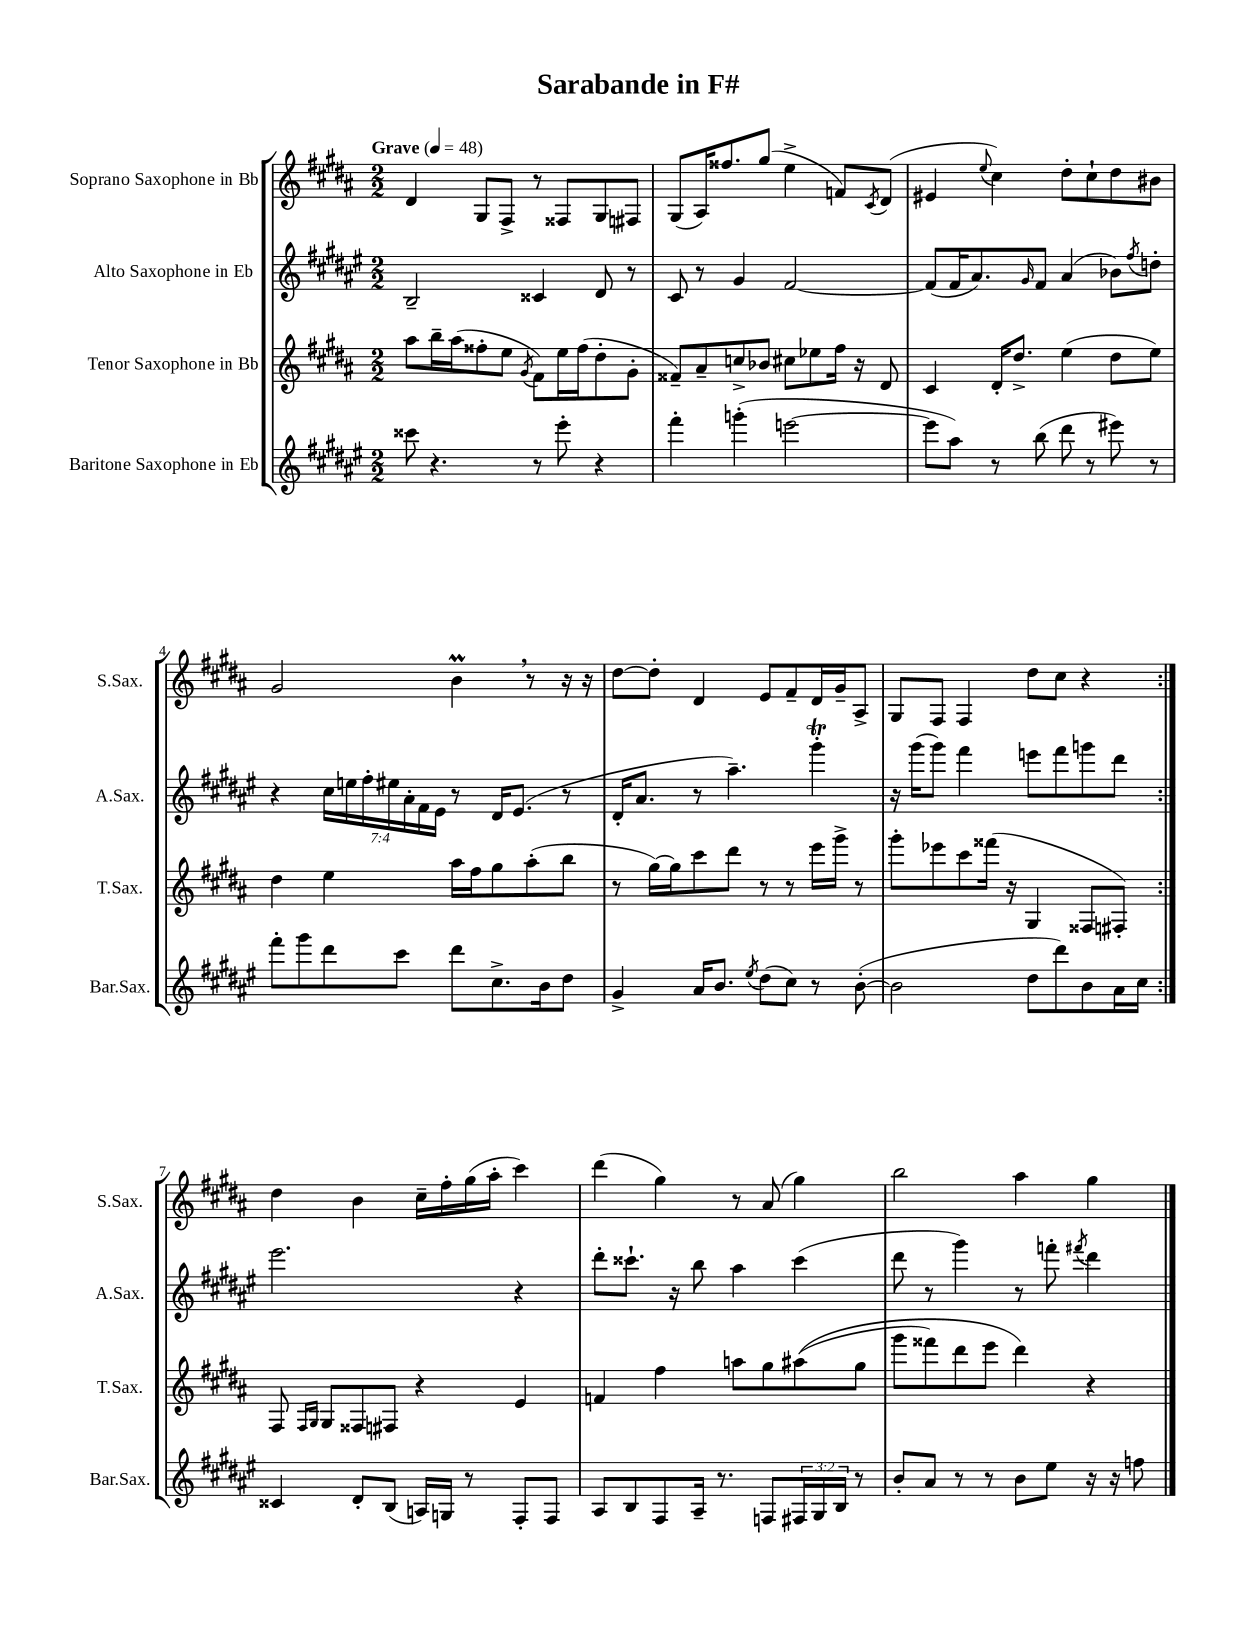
\header { title = "Sarabande in F#" }
<<
\new StaffGroup <<
\new Staff = "s0" \with { instrumentName = "Soprano Saxophone in Bb" shortInstrumentName = "S.Sax." } {
    \clef treble \key b \major \numericTimeSignature \time 2/2 \tempo "Grave" 4 = 48
    \repeat volta 2 { dis'4 gis8 fis8-> r8 fisis8 gis8 fis8 |
    gis8( ais16) fisis''8. gis''8( e''4-> f'8) \acciaccatura { cis'8 } dis'8( |
    eis'4 \appoggiatura { e''8 } cis''4) dis''8-. cis''8-! dis''8 bis'8 |
    gis'2 b'4\prall \breathe r8 r16 r16 |
    dis''8~ dis''8-. dis'4 e'8 fis'8-- dis'16 gis'16-- ais8-> |
    gis8 fis8 fis4 dis''8 cis''8 r4 | }
    dis''4 b'4 cis''16-- fis''16-. gis''16( ais''16-. cis'''4) |
    dis'''4( gis''4) r8 ais'8( gis''4) |
    b''2 ais''4 gis''4 \bar "|." |
}
\new Staff = "s1" \with { instrumentName = "Alto Saxophone in Eb" shortInstrumentName = "A.Sax." } {
    \clef treble \key fis \major \numericTimeSignature \time 2/2 \override Staff.TupletNumber.text = #tuplet-number::calc-fraction-text
    \repeat volta 2 { b2-- cisis'4 dis'8 r8 |
    cis'8 r8 gis'4 fis'2~ |
    fis'8( fis'16 ais'8.) \grace { gis'16 } fis'8 ais'4( bes'8) \acciaccatura { fis''8 } d''8-. |
    r4 \tuplet 7/4 { cis''16 e''16 fis''16-. eis''16 ais'16-. fis'16 eis'16 } r8 dis'16 eis'8.( r8 |
    dis'16-. ais'8. r8 ais''4.--) gis'''4-.\trill |
    r16 gis'''16( gis'''8) fis'''4 e'''8 fis'''8 g'''8 dis'''8 | }
    eis'''2. r4 |
    dis'''8-. cisis'''8.-! r16 b''8 ais''4 cisis'''4( |
    dis'''8 r8 gis'''4) r8 f'''8-. \acciaccatura { fis'''8 } dis'''4 \bar "|." |
}
\new Staff = "s2" \with { instrumentName = "Tenor Saxophone in Bb" shortInstrumentName = "T.Sax." } {
    \clef treble \key b \major \numericTimeSignature \time 2/2
    \repeat volta 2 { ais''8 b''16-- ais''16( fisis''8-. e''8 \acciaccatura { gis'8 } fis'8) e''16 fisis''16( dis''8-. gis'8-. |
    fisis'8--) ais'8-- c''8-> bes'8 cis''8 ees''8 fis''16 r16 dis'8 |
    cis'4 dis'16-. dis''8.-> e''4( dis''8 e''8) |
    dis''4 e''4 ais''16 fis''16 gis''8 ais''8-.( b''8 |
    r8 gis''16~) gis''16 cis'''8 dis'''8 r8 r8 e'''16 gis'''16-> r8 |
    gis'''8-. ees'''8 cis'''8 fisis'''16( r16 gis4 fisis8 fis8-.) | }
    fis8 \grace { fis16 gis16 } gis8 fisis8 fis8 r4 e'4 |
    f'4 fis''4 a''8 gis''8 ais''8(\( gis''8 |
    gis'''8 fisis'''8) dis'''8 e'''8 dis'''4\) r4 \bar "|." |
}
\new Staff = "s3" \with { instrumentName = "Baritone Saxophone in Eb" shortInstrumentName = "Bar.Sax." } {
    \clef treble \key fis \major \numericTimeSignature \time 2/2 \override Staff.TupletNumber.text = #tuplet-number::calc-fraction-text
    \repeat volta 2 { cisis'''8 r4. r8 eis'''8-. r4 |
    fis'''4-. g'''4-.( e'''2~ |
    e'''8 ais''8) r8 b''8( dis'''8 r8 eis'''8) r8 |
    fis'''8-. gis'''8 dis'''8 cis'''8 dis'''8 cis''8.-> b'16 dis''8 |
    gis'4-> ais'16 b'8. \acciaccatura { eis''8 } dis''8( cis''8) r8 b'8~-.( |
    b'2 dis''8 dis'''8) b'8 ais'16 cis''16 | }
    cisis'4 dis'8-. b8( a16) g16 r8 fis8-. fis8 |
    ais8 b8 fis8 ais16-- r8. f8 \tuplet 3/2 { fis16 gis16 b16 } r8 |
    b'8-. ais'8 r8 r8 b'8 eis''8 r16 r16 f''8 \bar "|." |
}
>>
>>
